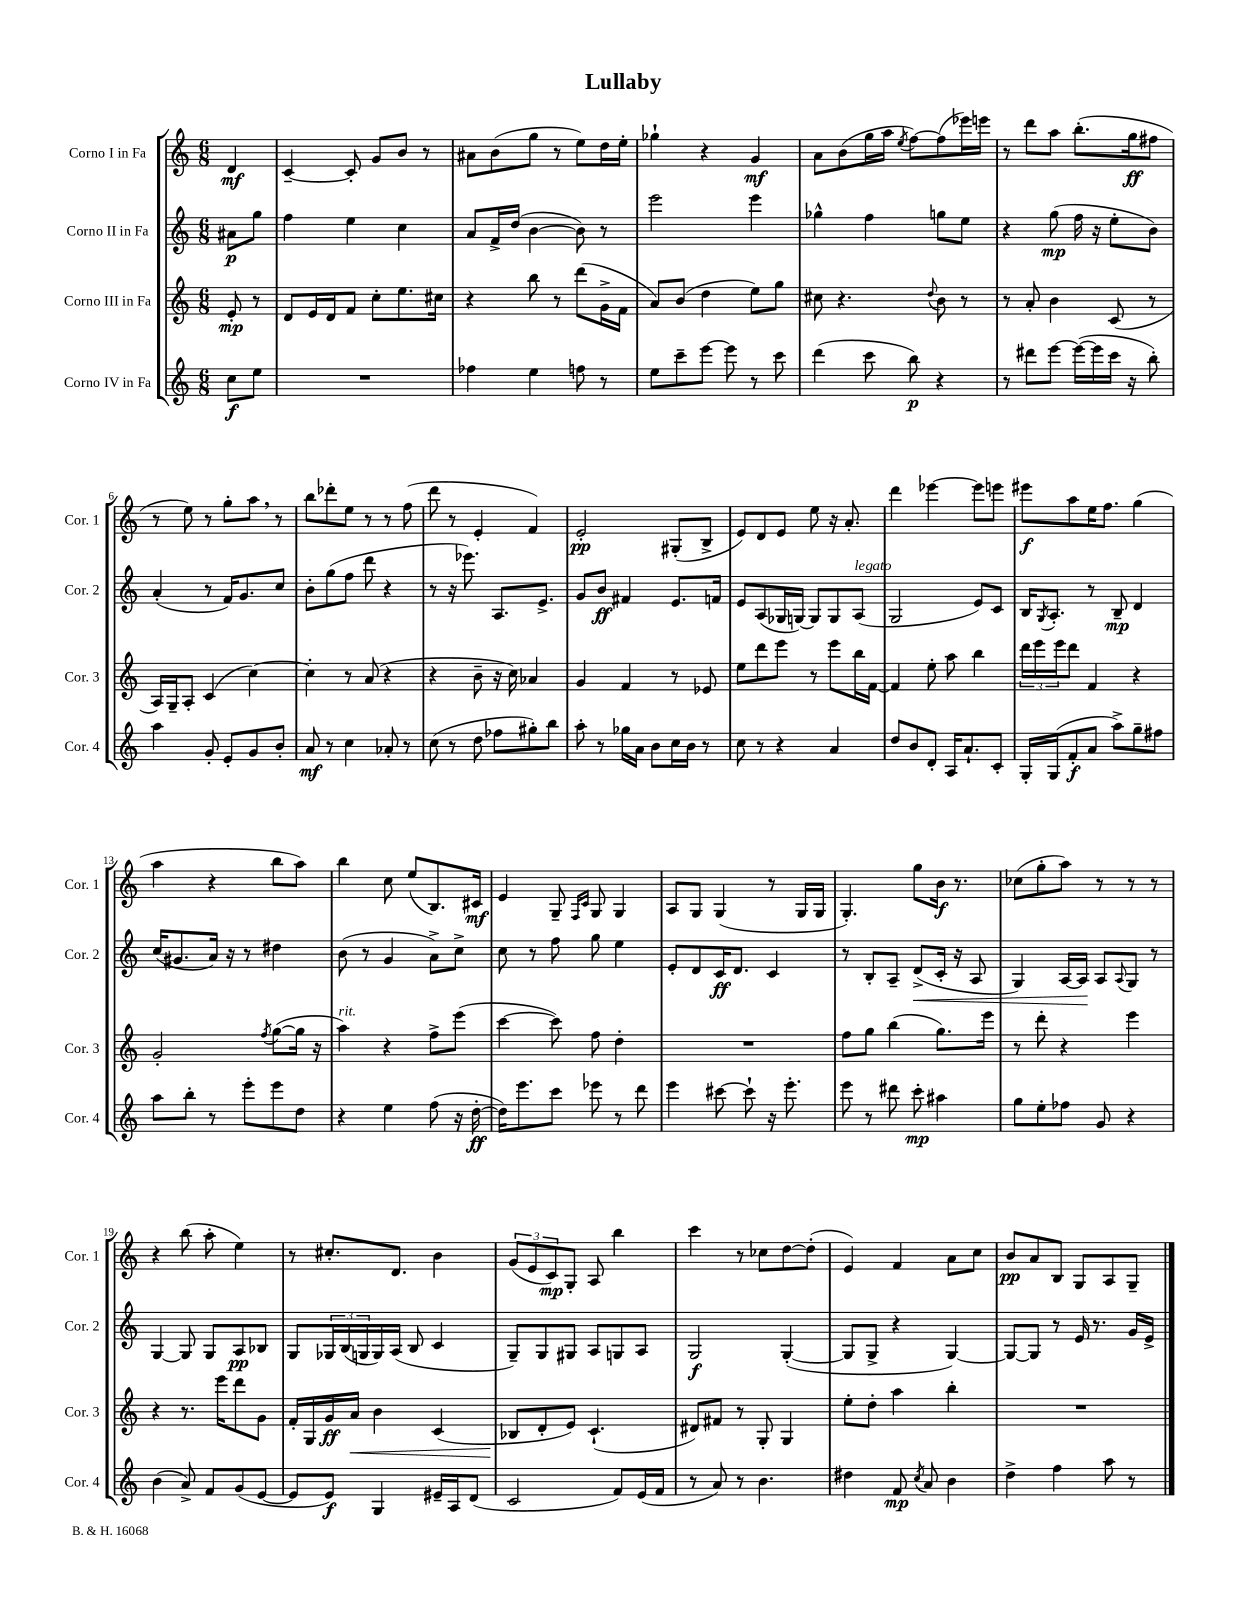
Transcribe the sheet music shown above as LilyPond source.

\header { title = "Lullaby" }
<<
\new StaffGroup <<
\new Staff = "s0" \with { instrumentName = "Corno I in Fa" shortInstrumentName = "Cor. 1" } {
    \clef treble \key c \major \numericTimeSignature \time 6/8 \partial 4
    d'4\mf |
    c'4~-- c'8-. g'8 b'8 r8 |
    ais'8 b'8( g''8 r8 e''8) d''16 e''16-. |
    ges''4-! r4 g'4\mf |
    a'8 b'8( g''16 a''16 \acciaccatura { e''8 } f''8~) f''8( ees'''16) e'''16 |
    r8 d'''8 a''8 b''8.-.( g''16\ff fis''8 |
    r8 e''8) r8 g''8-. a''8 \breathe r8 |
    b''8 des'''8-. e''8 r8 r8 f''8( |
    d'''8 r8 e'4-. f'4) |
    e'2-.\pp gis8-.( b8-> |
    e'8) d'8 e'8 e''8 r16 a'8.-. |
    d'''4 ees'''4~ ees'''8 e'''8 |
    eis'''8\f a''8 e''16 f''8. g''4( |
    a''4 r4 b''8 a''8) |
    b''4 c''8 e''8( b8.) cis'16\mf |
    e'4 g8-- \grace { f16 c'16 } g8 g4 |
    a8 g8 g4( r8 g16 g16 |
    g4.-.) g''8 b'16\f r8. |
    ces''8( g''8-. a''8) r8 r8 r8 |
    r4 b''8( a''8-. e''4) |
    r8 cis''8.-. d'8. b'4 |
    \tuplet 3/2 { g'8( e'8 c'8\mp) } g8-. a8 b''4 |
    c'''4 r8 ces''8 d''8~ d''8-.( |
    e'4) f'4 a'8 c''8 |
    b'8\pp a'8 b8 g8 a8 g8-- \bar "|." |
}
\new Staff = "s1" \with { instrumentName = "Corno II in Fa" shortInstrumentName = "Cor. 2" } {
    \clef treble \key c \major \numericTimeSignature \time 6/8 \partial 4
    ais'8\p g''8 |
    f''4 e''4 c''4 |
    a'8 f'16-> d''16( b'4~ b'8) r8 |
    e'''2 e'''4 |
    ges''4-^ f''4 g''8 e''8 |
    r4 g''8\mp( f''16 r16 e''8-. b'8) |
    a'4-.( r8 f'16) g'8. c''8 |
    b'8-. g''8( f''8 d'''8 r4 |
    r8 r16 ees'''8.) a8. e'8.-> |
    g'8 b'8\ff fis'4 e'8. f'16 |
    e'8 a8( ges16 g16~) g8 g8 a8^\markup { \italic "legato" }( |
    g2 e'8) c'8 |
    b16 \acciaccatura { g8 } a8.-. r8 b8--\mp d'4 |
    c''16( gis'8. a'16) r16 r8 dis''4 |
    b'8( r8 g'4 a'8->) c''8-> |
    c''8 r8 f''8 g''8 e''4 |
    e'8-. d'8 c'16\ff d'8. c'4 |
    r8 b8-. a8-- d'8->\<( c'16-. r16 a8 |
    g4) a16~ a16\! a8 \appoggiatura { a8 } g8 r8 |
    g4~ g8 g8 a8\pp bes8 |
    g8 \tuplet 3/2 { ges16 b16( g16 } g16) a16( b8 c'4 |
    g8--) g8 gis8 a8 g8 a8 |
    g2\f g4~-.( |
    g8 g8-> r4 g4~) |
    g8~ g8 r8 e'16 r8. g'16 e'16-> \bar "|." |
}
\new Staff = "s2" \with { instrumentName = "Corno III in Fa" shortInstrumentName = "Cor. 3" } {
    \clef treble \key c \major \numericTimeSignature \time 6/8 \partial 4
    e'8-.\mp r8 |
    d'8 e'16 d'16 f'8 c''8-. e''8. cis''16 |
    r4 b''8 r8 d'''8( g'16-> f'16 |
    a'8) b'8( d''4 e''8) g''8 |
    cis''8 r4. \appoggiatura { d''8 } b'8 r8 |
    r8 a'8-. b'4 c'8( r8 |
    a16) g16-- a8-. c'4( c''4~) |
    c''4-. r8 a'8( r4 |
    r4 b'8-- r16 c''16) aes'4 |
    g'4 f'4 r8 ees'8 |
    e''8 d'''8 e'''8 r8 e'''8 b''16 f'16~ |
    f'4 e''8-. a''8 b''4 |
    \tuplet 3/2 { d'''16 e'''16 e'''16 } d'''8 f'4 r4 |
    g'2-. \acciaccatura { f''8 } g''8~( g''16 r16 |
    a''4^\markup { \italic "rit." }) r4 f''8-> e'''8( |
    c'''4~ c'''8) f''8 d''4-. |
    R2. |
    f''8 g''8 b''4( g''8.) e'''16 |
    r8 d'''8-. r4 e'''4 |
    r4 r8. e'''16 d'''8 g'8 |
    f'16-. g16 g'16\ff a'16\< b'4 c'4( |
    bes8\! d'8-. e'8) c'4.-!( |
    dis'8) fis'8 r8 g8-. g4 |
    e''8-. d''8-. a''4 b''4-. |
    R2. \bar "|." |
}
\new Staff = "s3" \with { instrumentName = "Corno IV in Fa" shortInstrumentName = "Cor. 4" } {
    \clef treble \key c \major \numericTimeSignature \time 6/8 \partial 4
    c''8\f e''8 |
    R2. |
    fes''4 e''4 f''8 r8 |
    e''8 c'''8-- e'''8~ e'''8 r8 c'''8 |
    d'''4( c'''8 b''8\p) r4 |
    r8 dis'''8 e'''8~ e'''16~( e'''16 c'''16 r16 b''8-.) |
    a''4 g'8-. e'8-. g'8 b'8-. |
    a'8\mf r8 c''4 aes'8-. r8 |
    c''8( r8 d''8 fes''8 gis''8-.) b''8 |
    a''8-. r8 ges''16 a'16 b'8 c''16 b'16 r8 |
    c''8 r8 r4 a'4 |
    d''8 b'8 d'8-. a16 a'8.-! c'8-. |
    g16-. g16( f'8-.\f a'8 a''8->) g''8-- fis''8 |
    a''8 b''8-. r8 e'''8-. e'''8 d''8 |
    r4 e''4 f''8( r16 d''16~-.\ff |
    d''16) e'''8. c'''8 ees'''8 r8 d'''8 |
    e'''4 cis'''8~ cis'''8-! r16 e'''8.-. |
    e'''8 r8 dis'''8 c'''8-.\mp ais''4 |
    g''8 e''8-. fes''8 g'8 r4 |
    b'4( a'8->) f'8 g'8( e'8~ |
    e'8 e'8\f) g4 eis'16-- a16 d'8( |
    c'2 f'8) e'16( f'16 |
    r8 a'8) r8 b'4. |
    dis''4 f'8\mp \acciaccatura { c''8 } a'8 b'4 |
    d''4-> f''4 a''8 r8 \bar "|." |
}
>>
>>
